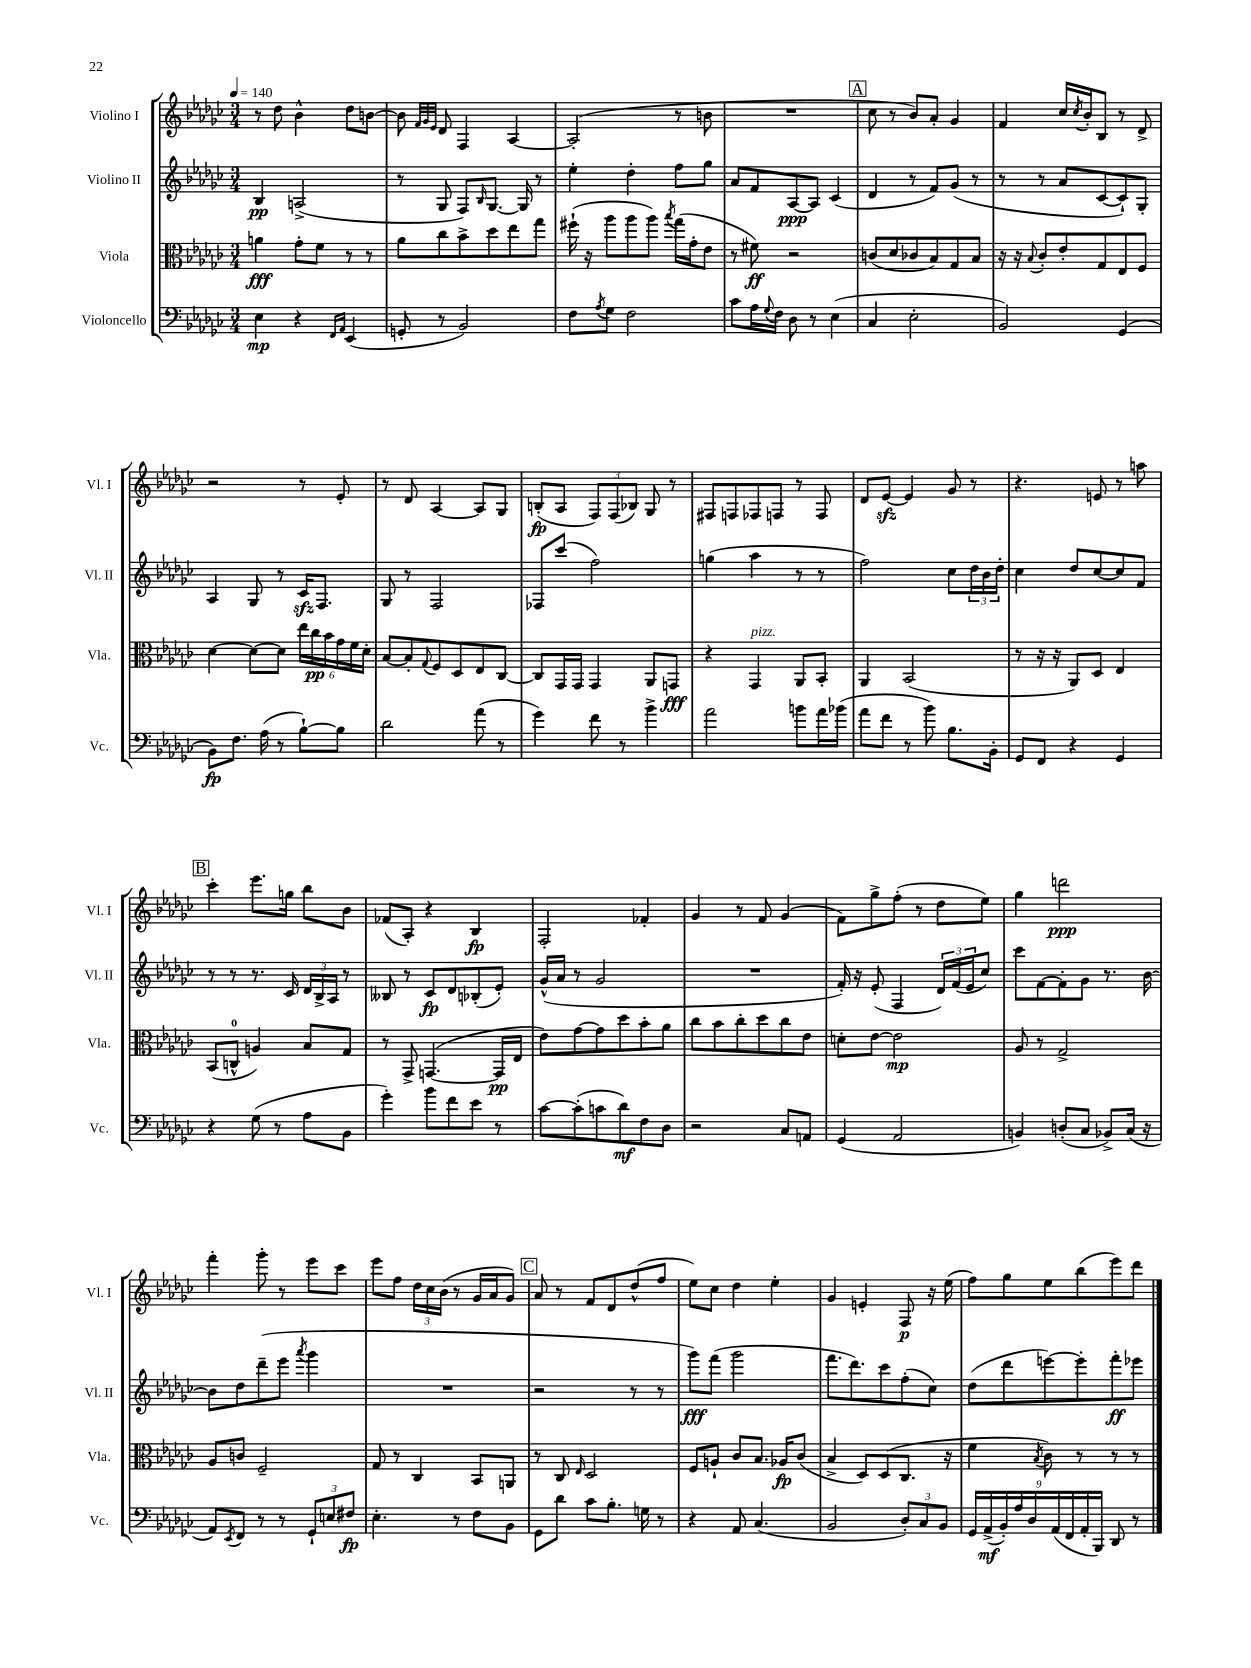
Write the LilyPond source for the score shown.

<<
\new StaffGroup <<
\new Staff = "s0" \with { instrumentName = "Violino I" shortInstrumentName = "Vl. I" } {
    \clef treble \key ges \major \numericTimeSignature \time 3/4 \tempo 4 = 140
    r8 des''8 bes'4-^ des''8 b'8~ |
    b'8 \grace { f'32 ges'32 ees'32 } des'8 f4 aes4~ |
    aes2-.( r8 b'8 |
    R2. |
    \mark \markup { \box "A" } ces''8 r8 bes'8) aes'8-. ges'4 |
    f'4 ces''16 \acciaccatura { ces''8 } bes'16-. bes8 r8 des'8-> |
    r2 r8 ees'8-. |
    r8 des'8 aes4~ aes8 ges8 |
    b8-.\fp( aes8 \tuplet 3/2 { f8) f8( bes8) } ges8 r8 |
    fis8 f8 fes8 f8 r8 f8 |
    des'8 ees'8~\sfz ees'4 ges'8 r8 |
    r4. e'8 r8 a''8 |
    \mark \markup { \box "B" } ces'''4-. ees'''8. g''16 bes''8 bes'8 |
    fes'8( aes8-.) r4 bes4\fp |
    f2-. fes'4-. |
    ges'4 r8 f'8 ges'4( |
    f'8) ges''8-> f''8-.( r8 des''8 ees''8) |
    ges''4 d'''2\ppp |
    f'''4-. ges'''8-. r8 ees'''8 ces'''8 |
    ees'''8 f''8 \tuplet 3/2 { des''16 ces''16 bes'16( } r8 ges'16 aes'16 ges'8) |
    \mark \markup { \box "C" } aes'8 r8 f'8 des'8 des''8-^( f''8 |
    ees''8) ces''8 des''4 ees''4-. |
    ges'4 e'4-. f8\p r16 ees''16( |
    f''8) ges''8 ees''8 bes''8( ees'''8) des'''8 \bar "|." |
}
\new Staff = "s1" \with { instrumentName = "Violino II" shortInstrumentName = "Vl. II" } {
    \clef treble \key ges \major \numericTimeSignature \time 3/4
    bes4\pp a2->( |
    r8 ges8 f8) \grace { bes16 } ges8.~ ges16 r8 |
    ees''4-. des''4-. f''8 ges''8 |
    aes'8 f'8 aes8~\ppp aes8 ces'4( |
    \mark \markup { \box "A" } des'4 r8 f'8) ges'8( r8 |
    r8 r8 aes'8 ces'8~ ces'8-!) ges8-. |
    aes4 ges8 r8 ces'16\sfz f8. |
    ges8 r8 f2 |
    fes8 ces'''8( f''2) |
    g''4( aes''4 r8 r8 |
    f''2) ces''8 \tuplet 3/2 { des''16 bes'16 des''16-. } |
    ces''4 des''8 ces''8~ ces''8 f'8 |
    \mark \markup { \box "B" } r8 r8 r8. ces'16 \tuplet 3/2 { des'16 bes16-> aes16 } r8 |
    beses8 r8 ces'8\fp des'8 bes8-.( ees'8-.) |
    ges'16-^( aes'16 r8 ges'2 |
    R2. |
    f'16-.) r16 ees'8-.( f4 \tuplet 3/2 { des'16) f'16( ees'16 } ces''8) |
    ces'''8 f'8~ f'8-. ges'8 r8. bes'16~ |
    bes'8 des''8 des'''8--( ees'''8 \acciaccatura { aes'''8 } ges'''4 |
    R2. |
    \mark \markup { \box "C" } r2 r8 r8 |
    ges'''8\fff) f'''8( ges'''2 |
    f'''8. des'''8.) ces'''8 f''8-.( ces''8) |
    des''8( des'''8 e'''8~) e'''8-. f'''8-.\ff ees'''8 \bar "|." |
}
\new Staff = "s2" \with { instrumentName = "Viola" shortInstrumentName = "Vla." } {
    \clef alto \key ges \major \numericTimeSignature \time 3/4
    a'4\fff ges'8-. f'8 r8 r8 |
    aes'8 ces''8 bes'8-> des''8 ees''8 ges''8 |
    fis''16-!( r16 aes''8 aes''8 aes''8) \acciaccatura { bes''8 } ges''16( ges'16-. ees'8 |
    r8 fis'8\ff) r2 |
    \mark \markup { \box "A" } c'8( des'8 ces'8 bes8) ges8 bes8 |
    r16 r16 \appoggiatura { bes8 } ces'8-. ees'8-. ges8 ees8 f8 |
    des'4~ des'8~ des'8 \tuplet 6/4 { ees''16 ces''16\pp bes'16 ges'16 f'16 des'16-. } |
    bes8~ bes8-. \appoggiatura { ges8 } f8 des8 ees8 ces8~ |
    ces8 ges,16 ges,16 ges,4 aes,8 g,8\fff |
    r4 ges,4^\markup { \italic "pizz." } aes,8 bes,8-. |
    aes,4 bes,2( |
    r8 r16 r16 aes,8) des8 ees4 |
    \mark \markup { \box "B" } bes,8( c8-0-^ a4) bes8 ges8 |
    r8 ges,8-> g,4.~( g,16\pp ees16 |
    ees'8) ges'8~ ges'8 des''8 bes'8-. aes'8 |
    ces''8 bes'8 ces''8-. des''8 ces''8 ees'8 |
    d'8-. ees'8~ ees'2\mp |
    aes8 r8 ges2-> |
    aes8 c'8 f2-- |
    ges8 r8 ces4 bes,8 a,8 |
    \mark \markup { \box "C" } r8 ces8 \grace { ees16 } des2 |
    f8 a8-! ces'8 bes8. aes16\fp ces'8( |
    bes4-> des8) des8( ces8. r16 |
    f'4 \acciaccatura { bes8 } ces'8) r8 r8 r8 \bar "|." |
}
\new Staff = "s3" \with { instrumentName = "Violoncello" shortInstrumentName = "Vc." } {
    \clef bass \key ges \major \numericTimeSignature \time 3/4
    ees4\mp r4 \grace { f,16 aes,16 } ees,4( |
    g,8-. r8 bes,2) |
    f8 \acciaccatura { aes8 } ges8 f2 |
    ces'8 aes16 \appoggiatura { ges8 } f16 des8 r8 ees4( |
    \mark \markup { \box "A" } ces4 ees2-. |
    bes,2) ges,4( |
    bes,8\fp) f8. aes16( r8 bes8~-!) bes8 |
    des'2 aes'8( r8 |
    ges'4) f'8 r8 bes'4-> |
    aes'2 b'8 aes'16 bes'16( |
    aes'8 f'8 r8 bes'8) bes8. bes,16-. |
    ges,8 f,8 r4 ges,4 |
    \mark \markup { \box "B" } r4 ges8( r8 aes8 bes,8 |
    ges'4-.) bes'8 f'8 ees'8 r8 |
    ces'8~ ces'8-.( c'8 des'8\mf) f8 des8 |
    r2 ces8 a,8 |
    ges,4( aes,2 |
    b,4) d8-.( ces8 bes,8->) ces16( r16 |
    aes,8) \acciaccatura { ees,8 } f,8 r8 r8 \tuplet 3/2 { ges,8-! e8 fis8\fp } |
    ees4.-. r8 f8 bes,8 |
    \mark \markup { \box "C" } ges,8 des'8 ces'8 bes8.-. g16 r8 |
    r4 aes,8 ces4.( |
    bes,2 \tuplet 3/2 { des8-.) ces8 bes,8 } |
    \tuplet 9/8 { ges,16 aes,16->\mf( bes,16-.) aes16 des16 aes,16( f,16 aes,16-. bes,,16) } des,8 r8 \bar "|." |
}
>>
>>
\layout { \context { \Score \remove "Bar_number_engraver" } }
